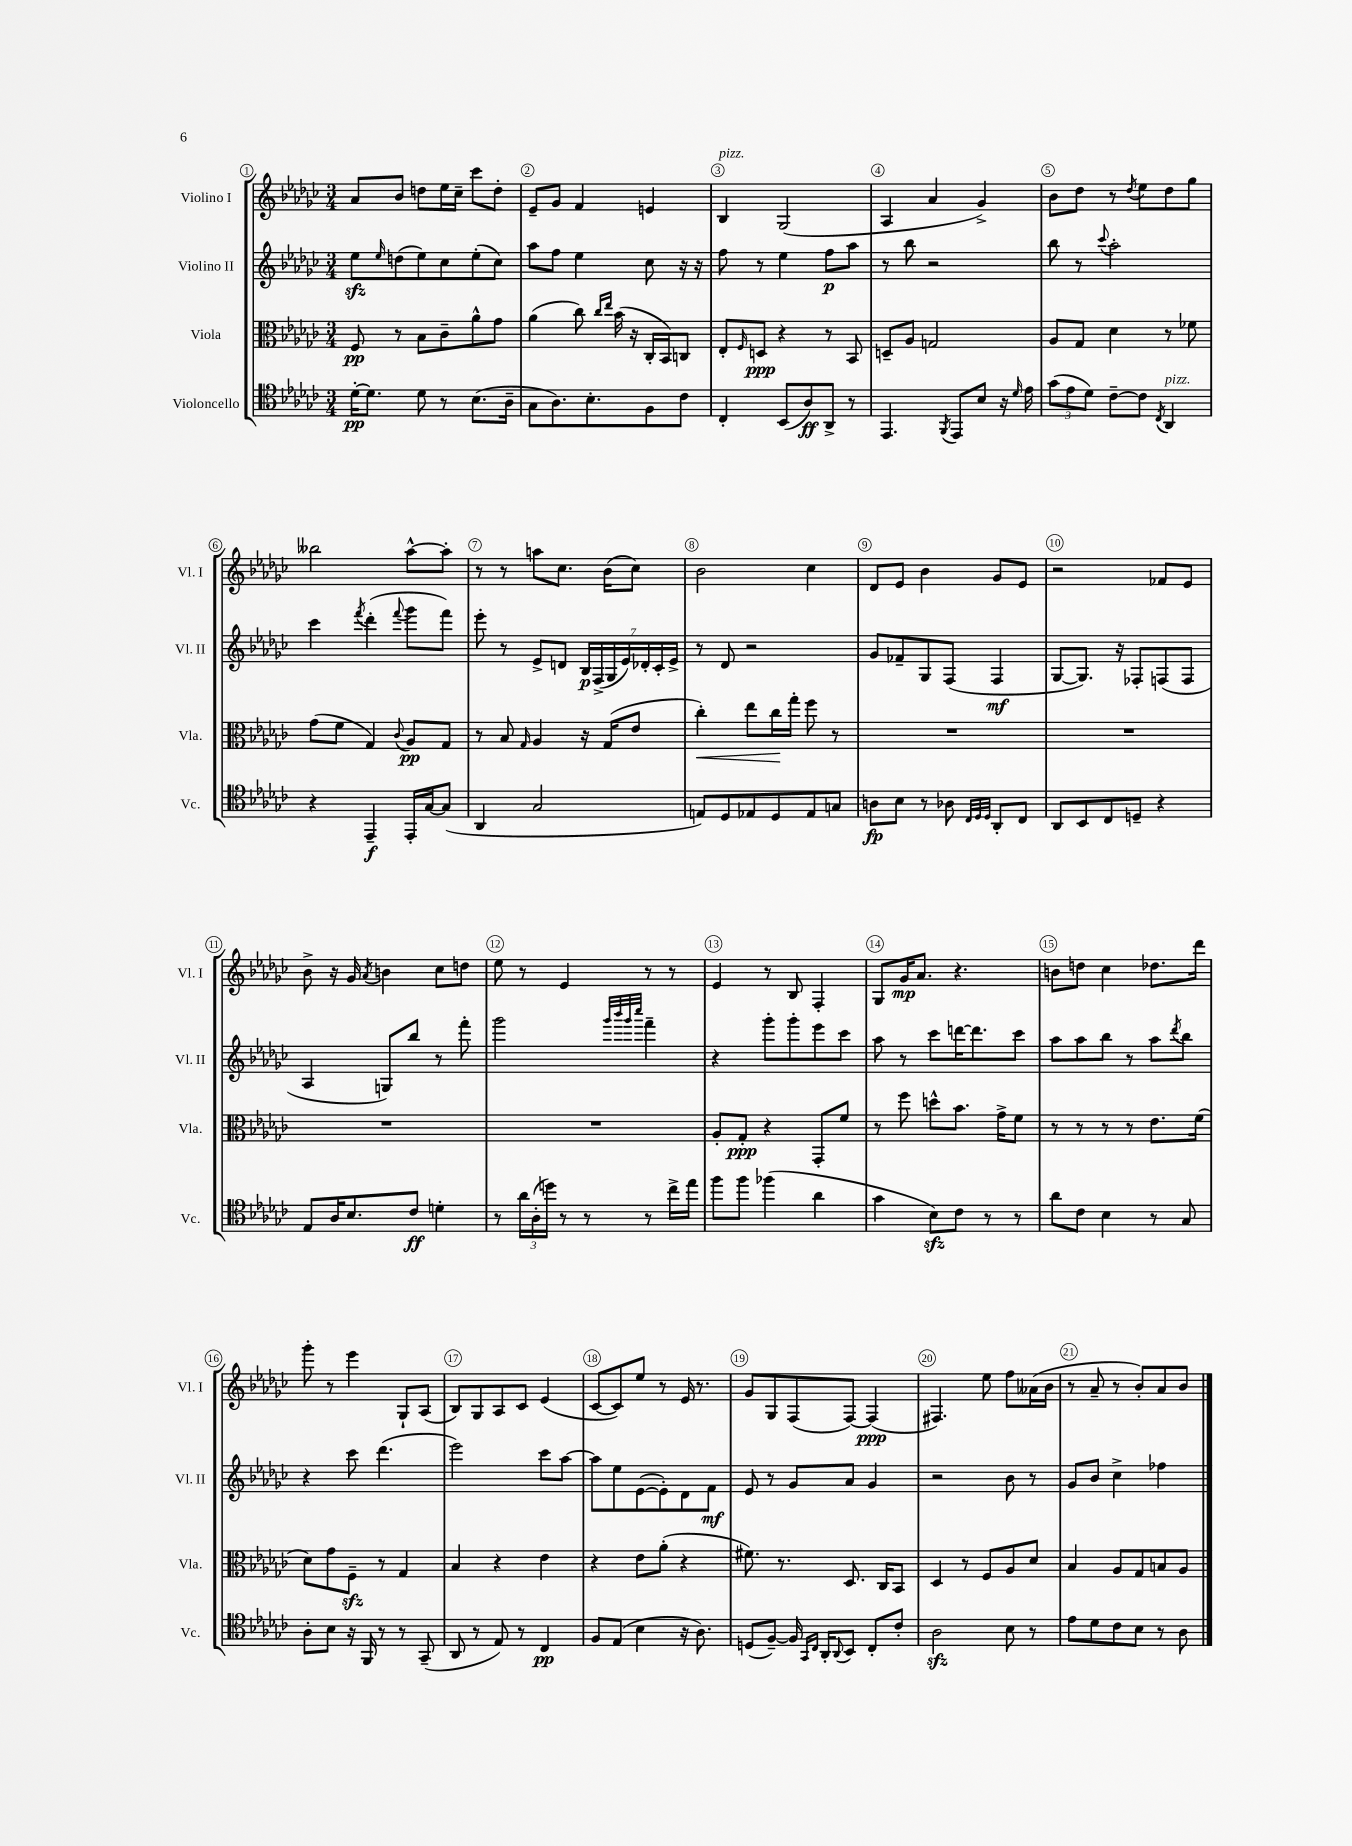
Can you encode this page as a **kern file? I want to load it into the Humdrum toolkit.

**kern	**dynam	**kern	**dynam	**kern	**dynam	**kern	**dynam
*part4	*part4	*part3	*part3	*part2	*part2	*part1	*part1
*staff4	*staff4	*staff3	*staff3	*staff2	*staff2	*staff1	*staff1
*I"Violoncello	*	*I"Viola	*	*I"Violino II	*	*I"Violino I	*
*I'Vc.	*	*I'Vla.	*	*I'Vl. II	*	*I'Vl. I	*
*clefC4	*	*clefC3	*	*clefG2	*	*clefG2	*
*k[b-e-a-d-g-c-]	*	*k[b-e-a-d-g-c-]	*	*k[b-e-a-d-g-c-]	*	*k[b-e-a-d-g-c-]	*
*M3/4	*	*M3/4	*	*M3/4	*	*M3/4	*
=1	=1	=1	=1	=1	=1	=1	=1
[16d-'\KL	pp	8F/	pp	8ee-zz\L	.	8a-/L	.
8.d-\J]	.	.	.	.	.	.	.
.	.	.	.	16qqee-/	.	.	.
.	.	8r	.	(8ddn\	.	8b-/J	.
8d-\	.	8B-\L	.	8ee-\)	.	8ddn\L	.
8r	.	8c-~\	.	8cc-\	.	16ee-\L	.
.	.	.	.	.	.	16cc-~\JJ	.
(8.B-\L	.	8a-^^\	.	(8ee-'\	.	8ccc-\L	.
.	.	8g-\J	.	8cc-\J)	.	8dd'\J	.
16A-~\Jk	.	.	.	.	.	.	.
=2	=2	=2	=2	=2	=2	=2	=2
8G-\L	.	(4a-\	.	8aa-\L	.	8e-~/L	.
8.A-\)	.	.	.	8ff\J	.	8g-/J	.
.	.	8cc-\)	.	4ee-\	.	4f/	.
8.B-'\	.	.	.	.	.	.	.
.	.	16qqcc-/LL	.	.	.	.	.
.	.	16qqee-/JJ	.	.	.	.	.
.	.	(16b-\	.	.	.	.	.
.	.	16r	.	.	.	.	.
8F\	.	16C-'/LL	.	8cc-\	.	4en/	.
.	.	16BB-/J)	.	.	.	.	.
8c-\J	.	8Cn/J	.	16r	.	.	.
.	.	.	.	16r	.	.	.
=3	=3	=3	=3	=3	=3	=3	=3
!	!	!	!	!	!	!LO:TX:a:i:t=pizz.	!
4C-'/	.	8E-'/L	.	8ff\	.	4B-/	.
.	.	16qqF/	.	.	.	.	.
.	.	8Dn/J	ppp	8r	.	.	.
(8BB-/L	.	4r	.	4ee-\	.	(2G-/	.
8A-/)	ff	.	.	.	.	.	.
8AA-^/J	.	8r	.	8ff\L	p	.	.
8r	.	8BB-/	.	8aa-\J	.	.	.
=4	=4	=4	=4	=4	=4	=4	=4
4.EE-/	.	8Dn~/L	.	8r	.	4A-/	.
.	.	8A-/J	.	8bb-\	.	.	.
.	.	2Gn/	.	2r	.	4a-/	.
8qFF/	.	.	.	.	.	.	.
8EE-/L	.	.	.	.	.	.	.
8B-/J	.	.	.	.	.	4g-^/)	.
16r	.	.	.	.	.	.	.
16qqd-/	.	.	.	.	.	.	.
16e-\	.	.	.	.	.	.	.
=5	=5	=5	=5	=5	=5	=5	=5
(12g-\L	.	8A-/L	.	8bb-\	.	8b-\L	.
12e-\	.	.	.	.	.	.	.
.	.	8G-/J	.	8r	.	8dd-\J	.
12d-\J)	.	.	.	.	.	.	.
.	.	.	.	8qqccc-/	.	.	.
[8c-~\L	.	4d-\	.	2aa-'\	.	8r	.
.	.	.	.	.	.	8qdd-/	.
8c-\J]	.	.	.	.	.	8ee-\L	.
8qC-/	.	.	.	.	.	.	.
!LO:TX:a:i:t=pizz.	!	!	!	!	!	!	!
4AA-/	.	8r	.	.	.	8dd-\	.
.	.	8f-X\	.	.	.	8gg-\J	.
!!LO:LB:g=z
=6	=6	=6	=6	=6	=6	=6	=6
4r	.	(8g-\L	.	4ccc-\	.	2bb--X\	.
.	.	8f\J	.	.	.	.	.
.	.	.	.	8qfff/	.	.	.
4EE-~/	f	4G-/)	.	(4ddd-'\	.	.	.
.	.	8qqc-/	.	8qqfff/	.	.	.
16EE-'/LL	.	8A-/L	pp	8ggg-\L	.	[8aa-^^\L	.
[16G-/J	.	.	.	.	.	.	.
(8G-/J]	.	8G-/J	.	8fff\J)	.	8aa-'\J]	.
=7	=7	=7	=7	=7	=7	=7	=7
4AA-/	.	8r	.	8eee-'\	.	8r	.
.	.	8B-/	.	8r	.	8r	.
.	.	16qqG-/	.	.	.	.	.
2G-/	.	4A-/	.	8e-^/L	.	8aan\L	.
.	.	.	.	8dn/J	.	8.cc-\J	.
.	.	16r	.	28B-/LL	p	.	.
.	.	.	.	(28F^/	.	.	.
.	.	(16G-/KL	.	.	.	(16b-\KL	.
.	.	.	.	28G-/	.	.	.
.	.	.	.	28e-/)	.	.	.
.	.	8e-/J	.	.	.	8cc-\J)	.
.	.	.	.	28d-X'/	.	.	.
.	.	.	.	28c-'/	.	.	.
.	.	.	.	28e-^/JJ	.	.	.
=8	=8	=8	=8	=8	=8	=8	=8
!	!	!	!LO:HP:b	!	!	!	!
8En/L)	.	4cc-'\)	<	8r	.	2b-\	.
8D-/	.	.	.	8d-/	.	.	.
8E-X/	.	8ee-\L	.	2r	.	.	.
8D-/	.	16cc-\L	.	.	.	.	.
.	.	16gg-'\JJ	[	.	.	.	.
8E-/	.	8ff\	.	.	.	4cc-\	.
8Gn/J	.	8r	.	.	.	.	.
=9	=9	=9	=9	=9	=9	=9	=9
8An\L	fp	2.r	.	8g-/L	.	8d-/L	.
8B-\J	.	.	.	8f-X~/	.	8e-/J	.
8r	.	.	.	8G-/	.	4b-\	.
8A-X\	.	.	.	(8F/J	.	.	.
32qqC-/LLL	.	.	.	.	.	.	.
32qqD-/	.	.	.	.	.	.	.
32qqD-/JJJ	.	.	.	.	.	.	.
8AA-'/L	.	.	.	4F/	mf	8g-/L	.
8C-/J	.	.	.	.	.	8e-/J	.
=10	=10	=10	=10	=10	=10	=10	=10
8AA-/L	.	2.r	.	[8G-/L	.	2r	.
8BB-/	.	.	.	8.G-/J])	.	.	.
8C-/	.	.	.	.	.	.	.
.	.	.	.	16r	.	.	.
8Dn~/J	.	.	.	8F-X'/L	.	.	.
4r	.	.	.	(8Fn/	.	8f-X/L	.
.	.	.	.	8F/J	.	8e-/J	.
!!LO:LB:g=z
=11	=11	=11	=11	=11	=11	=11	=11
8E-/L	.	2.r	.	4A-/	.	8b-^\	.
16A-/K	.	.	.	.	.	16r	.
8.B-/	.	.	.	.	.	16g-/	.
.	.	.	.	.	.	8qa-/	.
.	.	.	.	8Gn/L)	.	4bn\	.
8c-/J	ff	.	.	8bb-/J	.	.	.
4dn'\	.	.	.	8r	.	8cc-\L	.
.	.	.	.	8fff'\	.	8ddn\J	.
=12	=12	=12	=12	=12	=12	=12	=12
8r	.	2.r	.	2ggg-\	.	8ee-\	.
24a-\LL	.	.	.	.	.	8r	.
(24A-'\	.	.	.	.	.	.	.
24ddn\JJ)	.	.	.	.	.	.	.
8r	.	.	.	.	.	4e-/	.
8r	.	.	.	.	.	.	.
.	.	.	.	32qqggg-/LLL	.	.	.
.	.	.	.	32qqbbb-/	.	.	.
.	.	.	.	32qqggg-/	.	.	.
.	.	.	.	32qqcccc-/JJJ	.	.	.
8r	.	.	.	4fff~\	.	8r	.
16cc-^\LL	.	.	.	.	.	8r	.
16ee-\JJ	.	.	.	.	.	.	.
=13	=13	=13	=13	=13	=13	=13	=13
8ff\L	.	8A-'/L	.	4r	.	4e-/	.
8ff\J	.	8G-'/J	ppp	.	.	.	.
(4ff-X\	.	4r	.	8ggg-'\L	.	8r	.
.	.	.	.	8ggg-'\	.	8B-/	.
4a-\	.	8GG-'/L	.	8eee-\	.	4F'/	.
.	.	8f/J	.	8ccc-\J	.	.	.
=14	=14	=14	=14	=14	=14	=14	=14
4g-\	.	8r	.	8aa-\	.	8G-/L	.
.	.	8ff\	.	8r	.	16g-/K	mp
.	.	.	.	.	.	8.a-/J	.
8B-zz\L)	.	8ddn^^\L	.	8ccc-\L	.	.	.
8c-\J	.	8.b-\J	.	[16dddn\K	.	4.r	.
.	.	.	.	8.ddd\]	.	.	.
8r	.	.	.	.	.	.	.
.	.	16g-^\KL	.	.	.	.	.
8r	.	8f\J	.	8ccc-\J	.	.	.
=15	=15	=15	=15	=15	=15	=15	=15
8a-\L	.	8r	.	8aa-\L	.	8bn\L	.
8c-\J	.	8r	.	8aa-\	.	8ddn\J	.
4B-\	.	8r	.	8bb-\J	.	4cc-\	.
.	.	8r	.	8r	.	.	.
8r	.	8.e-\L	.	8aa-\L	.	8.dd-X\L	.
.	.	.	.	8qddd-/	.	.	.
8G-/	.	.	.	8bb-\J	.	.	.
.	.	(16f\Jk	.	.	.	16ddd-\Jk	.
!!LO:LB:g=z
=16	=16	=16	=16	=16	=16	=16	=16
8A-'\L	.	8d-\L)	.	4r	.	8ggg-'\	.
8B-\J	.	8g-\	.	.	.	8r	.
16r	.	8Fzz~\J	.	8ccc-\	.	4eee-\	.
16FF/	.	.	.	.	.	.	.
8r	.	8r	.	(4.ddd-\	.	.	.
8r	.	4G-/	.	.	.	8G-`/L	.
(8GG-~/	.	.	.	.	.	(8A-/J	.
=17	=17	=17	=17	=17	=17	=17	=17
8AA-/	.	4B-/	.	2eee-\)	.	8B-/L)	.
8r	.	.	.	.	.	8G-/	.
8E-/)	.	4r	.	.	.	8A-/	.
8r	.	.	.	.	.	8c-/J	.
4C-/	pp	4e-\	.	8ccc-\L	.	(4e-/	.
.	.	.	.	[8aa-\J	.	.	.
=18	=18	=18	=18	=18	=18	=18	=18
8F/L	.	4r	.	8aa-\L]	.	[8c-/L	.
(8E-/J	.	.	.	8ee-\	.	8c-/])	.
4B-\	.	8e-\L	.	([8e-\	.	8ee-/J	.
.	.	(8a-'\J	.	8e-'\])	.	8r	.
16r	.	4r	.	8d-\	.	16e-/	.
8.A-\)	.	.	.	.	.	8.r	.
.	.	.	.	8f\J	mf	.	.
=19	=19	=19	=19	=19	=19	=19	=19
(8Dn/L	.	8.f#X\)	.	8e-/	.	8g-/L	.
[8F~/J)	.	.	.	8r	.	8G-/	.
.	.	8.r	.	.	.	.	.
16F/]	.	.	.	8g-/L	.	(8F/	.
16qqGG-/LL	.	.	.	.	.	.	.
16qqC-/JJ	.	.	.	.	.	.	.
16AA-'/KL	.	.	.	.	.	.	.
8qqAA-/	.	.	.	.	.	.	.
8BB-/J	.	8.D-/	.	8a-/J	.	[8F/J)	.
8C-'/L	.	.	.	4g-/	.	(4F/]	ppp
.	.	16C-/KL	.	.	.	.	.
8c-'/J	.	8BB-/J	.	.	.	.	.
=20	=20	=20	=20	=20	=20	=20	=20
2A-zz\	.	4D-/	.	2r	.	4.F#X/)	.
.	.	8r	.	.	.	.	.
.	.	8F/L	.	.	.	8ee-\	.
8B-\	.	8A-/	.	8b-\	.	8ff\L	.
8r	.	8d-/J	.	8r	.	(16a--X\L	.
.	.	.	.	.	.	16b-\JJ	.
=21	=21	=21	=21	=21	=21	=21	=21
8e-\L	.	4B-/	.	8g-/L	.	8r	.
8d-\	.	.	.	8b-/J	.	8a-~/	.
8c-\	.	8A-/L	.	4cc-^\	.	8r	.
8B-\J	.	8G-/	.	.	.	8b-'/L)	.
8r	.	8Bn/	.	4ff-X\	.	8a-/	.
8A-\	.	8A-/J	.	.	.	8b-/J	.
==	==	==	==	==	==	==	==
*-	*-	*-	*-	*-	*-	*-	*-
